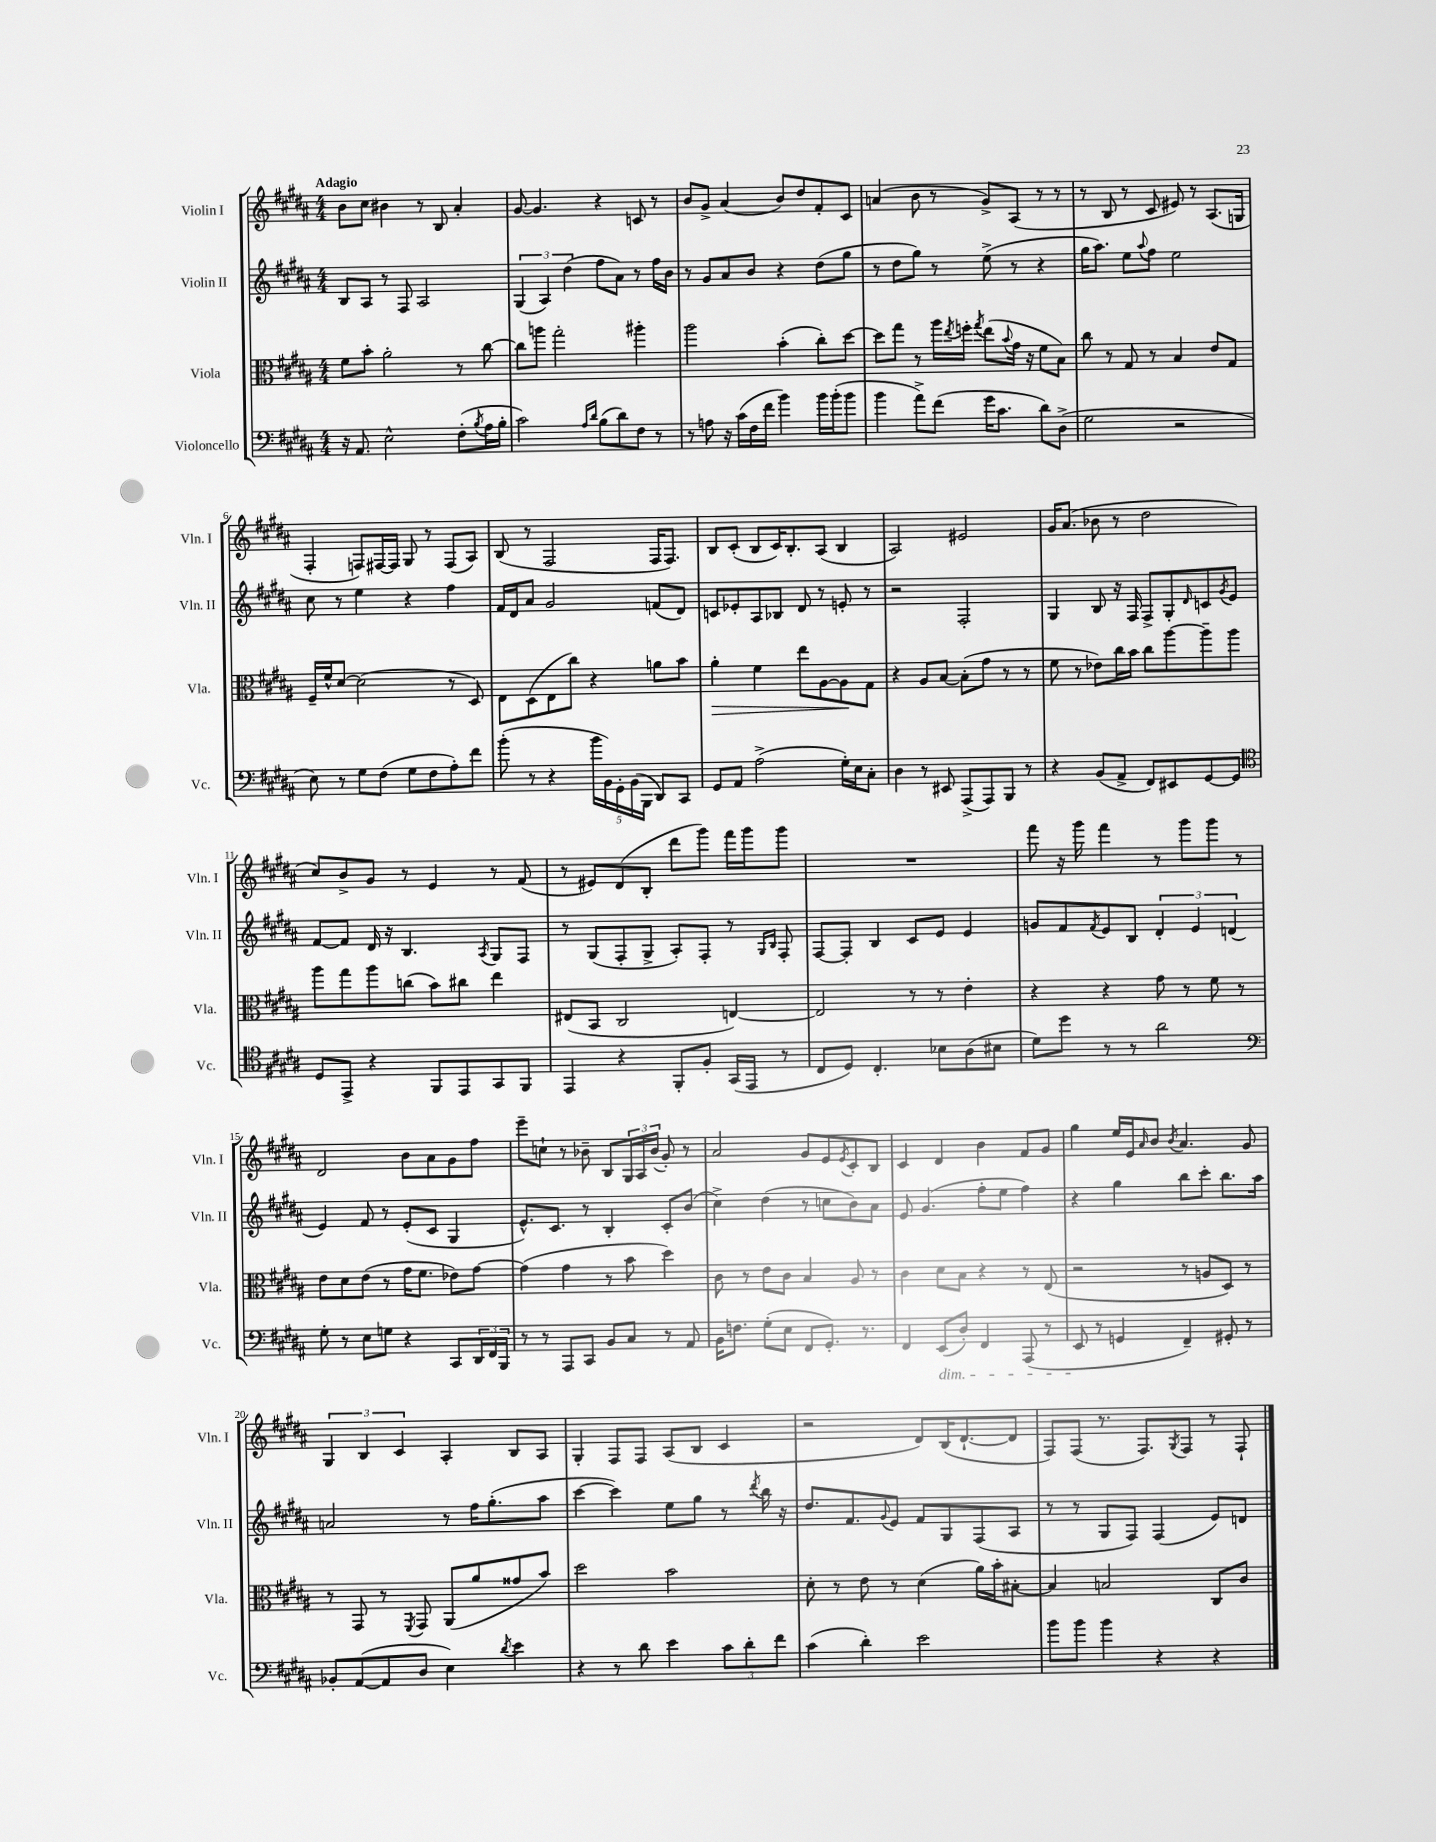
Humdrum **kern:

**kern	**kern	**dynam	**kern	**kern
*part4	*part3	*part3	*part2	*part1
*staff4	*staff3	*staff3	*staff2	*staff1
*I"Violoncello	*I"Viola	*	*I"Violin II	*I"Violin I
*I'Vc.	*I'Vla.	*	*I'Vln. II	*I'Vln. I
*clefF4	*clefC3	*	*clefG2	*clefG2
*k[f#c#g#d#a#]	*k[f#c#g#d#a#]	*	*k[f#c#g#d#a#]	*k[f#c#g#d#a#]
*M4/4	*M4/4	*	*M4/4	*M4/4
=1	=1	=1	=1	=1
!	!	!	!	!LO:TX:a:B:t=Adagio
16r	8f#\L	.	8B/L	8b\L
8.AA#/	.	.	.	.
.	8b'\J	.	8A#/J	8cc#\J
2E^^\	2a#'\	.	8r	4b#X\
.	.	.	8F#/	.
.	.	.	2A#/	8r
.	.	.	.	8B/
(8F#'\L	8r	.	.	4a#'/
8qB/	.	.	.	.
16A#\L	[8cc#\	.	.	.
16B'\JJ	.	.	.	.
=2	=2	=2	=2	=2
2c#\)	8cc#\L]	.	(6G#/	[8g#/
.	8aan\J	.	.	4.g#/]
.	.	.	6A#/)	.
.	2gg#'\	.	.	.
.	.	.	(6dd#\	.
16qqA#/LL	.	.	.	.
16qqd#/JJ	.	.	.	.
(8B\L	.	.	8ff#\L	4r
8d#\)	.	.	8a#\J)	.
8F#\J	4aa#X'\	.	8r	8cn/
8r	.	.	16ff#\LL	8r
.	.	.	16b\JJ	.
=3	=3	=3	=3	=3
8r	2aa#\	.	8r	8b/L
8An\	.	.	8g#/L	8g#^/J
16r	.	.	8a#/	(4a#/
(16c#\LL	.	.	.	.
16F#\	.	.	8b/J	.
16f#\JJ	.	.	.	.
4b\)	(4b'\	.	4r	8b/L)
.	.	.	.	8dd#/
16b\LL	8cc#'\L)	.	(8dd#\L	8f#'/
(16b'\J	.	.	.	.
8b\J	[8dd#\J	.	8gg#\J	8c#/J
=4	=4	=4	=4	=4
4b\	8dd#\L]	.	8r	(4an/
.	8gg#\J	.	8dd#\L	.
8a#^\L)	8r	.	8gg#\J)	8b\
(8f#\J	16aa#\LL	.	8r	8r
.	8qee/	.	.	.
.	16ffn'\JJ	.	.	.
.	8qgg#/	.	.	.
16g#\KL	(8ee\L	.	(8ee^\	8g#^/L)
8.c#\J	.	.	.	.
.	8qqb/	.	.	.
.	16g#\Jk	.	8r	(8A#/J
.	16r	.	.	.
8d#\L)	8f#\L	.	4r	8r
(8D#^\J	8B\J)	.	.	8r
=5	=5	=5	=5	=5
2G#\	8cc#\	.	16gg#\KL	8r
.	.	.	8.aa#\J)	.
.	8r	.	.	8B/
.	8G#/	.	8ee\L	8r
.	.	.	8qqaa#/	.
.	8r	.	8ff#\J	8c#/
2r	4B/	.	2ee\	8e#X/)
.	.	.	.	8r
.	8e/L	.	.	(8.A#/L
.	8G#/J	.	.	.
.	.	.	.	16Gn/Jk
!!LO:LB:g=z
=6	=6	=6	=6	=6
8E\)	16F#~/LL	.	8cc#\	4F#'/
.	16f#^^/J	.	.	.
8r	[8d#/J	.	8r	.
8G#\L	(2d#\]	.	4ee\	8Fn/L)
(8F#\J	.	.	.	[16F#X/L
.	.	.	.	16F#/JJ]
8G#\L	.	.	4r	8G#/
8F#\	.	.	.	8r
8A#'\)	8r	.	4ff#\	(8F#/L
8f#\J	8D#/)	.	.	8A#/J)
=7	=7	=7	=7	=7
(8b'\	8E\L	.	16f#/LL	(8B/
.	.	.	16d#/J	.
8r	(8D#\	.	8a#/J	8r
4r	8E\	.	2g#/	2F#/
.	8cc#\J)	.	.	.
20b\LL	4r	.	.	.
20BB\)	.	.	.	.
20GG#'\	.	.	.	.
(20BB\	.	.	.	.
20BBB\JJ	.	.	.	.
8DD#/L)	8an\L	.	(8fn/L	16F#/KL
.	.	.	.	8.F#/J)
8CC#/J	8b\J	.	8d#/J)	.
=8	=8	=8	=8	=8
!	!	!LO:HP:b	!	!
8GG#/L	4a#'\	>	8cn/L	8B/L
8AA#/J	.	.	8e-X'/	(8c#'/J
(2A#^\	4f#\	.	8A#/	8B/L
.	.	.	8B-X/J	16c#/K)
.	.	.	.	8.B'/
.	8ee\L	.	8d#/	.
.	[8A#\	.	8r	(8A#/J
16G#'\LL)	8A#\]	.	8en'/	4B/
16E\J	.	.	.	.
8C#'\J	8G#\J	]	8r	.
=9	=9	=9	=9	=9
4D#\	4r	.	2r	2A#/)
8r	8A#/L	.	.	.
8EE#X/	[8B/J	.	.	.
(8AAA#^/L	(8B'\L]	.	2F#'/	2e#X/
8AAA#/)	8g#\J	.	.	.
8BBB/J	8r	.	.	.
8r	8r	.	.	.
=10	=10	=10	=10	=10
4r	8f#\	.	4G#/	16g#/KL
.	.	.	.	(8.a#/J
.	8r	.	.	.
(8BB/L	8e-X\L)	.	8B/	8b-X\
8AA#^/J	16cc#\L	.	16r	8r
.	16b\JJ	.	16F#/	.
8FF#/L)	8cc#\L	.	8F#^/L	2dd#\
8EE#X/	[8aa#\	.	8G#'/	.
.	.	.	16qqd#/	.
[8GG#/	8aa#~\]	.	8cn/	.
.	.	.	8qg#/	.
8GG#/J]	8aa#\J	.	8e/J	.
!!LO:LB:g=z
=11	=11	=11	=11	=11
*clefC4	*	*	*	*
8D#/L	8aa#\L	.	[8f#/L	8cc#/L)
8EE^/J	8gg#\	.	8f#/J]	8b^/
4r	8aa#\	.	16d#/	8g#/J
.	.	.	16r	.
.	(8ccn\J	.	4.B/	8r
8FF#/L	8b\L)	.	.	4e/
8EE/	8cc#X\J	.	.	.
.	.	.	8qA#/	.
8GG#/	4ee\	.	8G#/L	8r
8FF#/J	.	.	8F#/J	(8f#/
=12	=12	=12	=12	=12
4EE/	(8E#X/L	.	8r	8r
.	8BB/J	.	(8G#/L	8e#X/L)
4r	2C#/	.	8F#'/	(8d#/
.	.	.	8G#^/J	8B'/J
8FF#'/L	.	.	8A#'/L)	8ddd#\L
8F#'/J	.	.	8F#'/J	8ggg#\J)
(16GG#/LL	[4En/)	.	8r	16fff#\LL
16EE/JJ	.	.	.	16ggg#\J
.	.	.	16qqG#/LL	.
.	.	.	16qqB/JJ	.
8r	.	.	8F#'/	8ggg#\J
=13	=13	=13	=13	=13
8C#/L	2E/]	.	[8F#/L	1r
8D#/J)	.	.	8F#'/J]	.
4.C#'/	.	.	4B/	.
.	8r	.	8c#/L	.
8B-X\L	8r	.	8e/J	.
(8A#\	4e'\	.	4e/	.
8B#X\J	.	.	.	.
=14	=14	=14	=14	=14
8d#\L)	4r	.	8gn/L	8fff#\
8dd#\J	.	.	8f#/	16r
.	.	.	.	16ggg#\
.	.	.	8qf#/	.
8r	4r	.	8e/	4fff#\
8r	.	.	8B/J	.
2a#\	8g#\	.	6d#'/	8r
.	8r	.	.	8ggg#\L
.	.	.	6e/	.
.	8f#\	.	.	8ggg#\J
.	.	.	(6dn/	.
.	8r	.	.	8r
!!LO:LB:g=z
=15	=15	=15	=15	=15
*clefF4	*	*	*	*
8G#'\	8e\L	.	4e/)	2d#/
8r	8d#\	.	.	.
8E\L	(8e\J	.	8f#/	.
8Gn\J	8r	.	8r	.
4r	16g#\KL	.	(8e'/L	8b\L
.	8.f#\J	.	.	.
.	.	.	8c#/J	8a#\
8CC#/L	8e-X\L)	.	4G#/	8g#\
24DD#/L	[8g#\J	.	.	8ff#\J
24FF#/	.	.	.	.
24BBB/JJ	.	.	.	.
=16	=16	=16	=16	=16
8r	(4g#\]	.	8.e^^/L)	8eee~\L
8r	.	.	.	8ccn`\J
.	.	.	8.c#/J	.
8AAA#/L	4g#\	.	.	8r
8CC#/J	.	.	8r	8b-X~\
8BB/L	8r	.	4B'/	8B/L
8C#/J	8b\	.	.	24G#/L
.	.	.	.	24A#/
.	.	.	.	(24b-/JJ
8r	4dd#\)	.	8c#'/L	8g#'/)
8AA#/	.	.	(8b/J	8r
=17	=17	=17	=17	=17
16BB\KL	8c#\	.	4cc#^\)	2a#/
8.Fn\J	.	.	.	.
.	8r	.	.	.
(8G#'\L	8e\L	.	(4dd#\	.
8E\J	8c#\J	.	.	.
8FF#/L	4B/	.	8r	8g#/L
8.GG#'/J)	.	.	8ccn\L	8e/
.	.	.	.	8qe/
.	8A#/	.	8b\)	8c#'/
8.r	.	.	.	.
.	8r	.	8a#\J	8B/J
=18	=18	=18	=18	=18
4FF#/	4c#\	.	8e/	4c#/
.	.	.	(4.g#/	.
!LO:TX:b:i:t=dim.	!	!	!	!
(8EE/L	8d#\L	.	.	4d#/
8D#'/J)	8B\J	.	.	.
4FF#/	4r	.	8ff#'\L	4b\
.	.	.	8ee\J	.
(8AAA#/	8r	.	4ff#\)	8f#/L
8r	(8E/	.	.	8g#/J
=19	=19	=19	=19	=19
8EE/	2r	.	4r	4gg#\
8r	.	.	.	.
4GGn/	.	.	4gg#\	16ee/LL
.	.	.	.	16e/J
.	.	.	.	16qqa#/
.	.	.	.	8b/J
.	.	.	.	8qb/
4FF#~/)	8r	.	8bb\L	4.a#/
.	8An/L	.	8ccc#'\J	.
8GG#X'/	8D#/J)	.	8.bb\L	.
8r	8r	.	.	8g#/
.	.	.	16aa#\Jk	.
!!LO:LB:g=z
=20	=20	=20	=20	=20
8BB-X'/L	8r	.	2an/	6G#/
([8AA#/	8GG#/	.	.	.
.	.	.	.	6B/
8AA#/]	8r	.	.	.
.	.	.	.	6c#/
.	8qFF#/	.	.	.
8D#/J	8GG#/	.	.	.
4E\)	(8AA#/L	.	8r	4A#'/
.	8a#/	.	16ff#\KL	.
.	.	.	(8.gg#'\	.
8qd#/	.	.	.	.
4e\	8g##X/	.	.	8B/L
.	8b/J)	.	8aa#\J	8A#/J
=21	=21	=21	=21	=21
4r	2dd#\	.	[4ccc#\	4G#'/
8r	.	.	4ccc#\])	8F#/L
8d#\	.	.	.	8F#/J
4e\	2b\	.	8ee\L	(8A#/L
.	.	.	8gg#\J	8B/J
12c#\L	.	.	8r	4c#/
12d#'\	.	.	.	.
.	.	.	8qddd#/	.
.	.	.	16bb\	.
12f#\J	.	.	.	.
.	.	.	16r	.
=22	=22	=22	=22	=22
(4c#\	8d#'\	.	8.dd#/L	2r
.	8r	.	.	.
.	.	.	8.f#/	.
4d#'\)	8e\	.	.	.
.	.	.	8qqg#/	.
.	8r	.	8e/J	.
2e\	(4d#\	.	8f#/L	8d#/L)
.	.	.	8G#/	(16B/K
.	.	.	.	[8.d#`/
.	16a#\LL)	.	(8F#/	.
.	16b'\J	.	.	.
.	[8B#X'\J	.	8A#/J	8d#/J]
=23	=23	=23	=23	=23
8b\L	4B#/]	.	8r	8F#/L)
8b\J	.	.	8r	(8F#/J
4b\	2Bn/	.	8G#/L	8.r
.	.	.	8F#/J)	.
.	.	.	.	8.F#/L)
4r	.	.	(4F#/	.
.	.	.	.	8qG#/
.	.	.	.	8F#/J
4r	8C#/L	.	8e/L)	8r
.	8c#/J	.	8dn/J	8F#`/
==	==	==	==	==
*-	*-	*-	*-	*-
